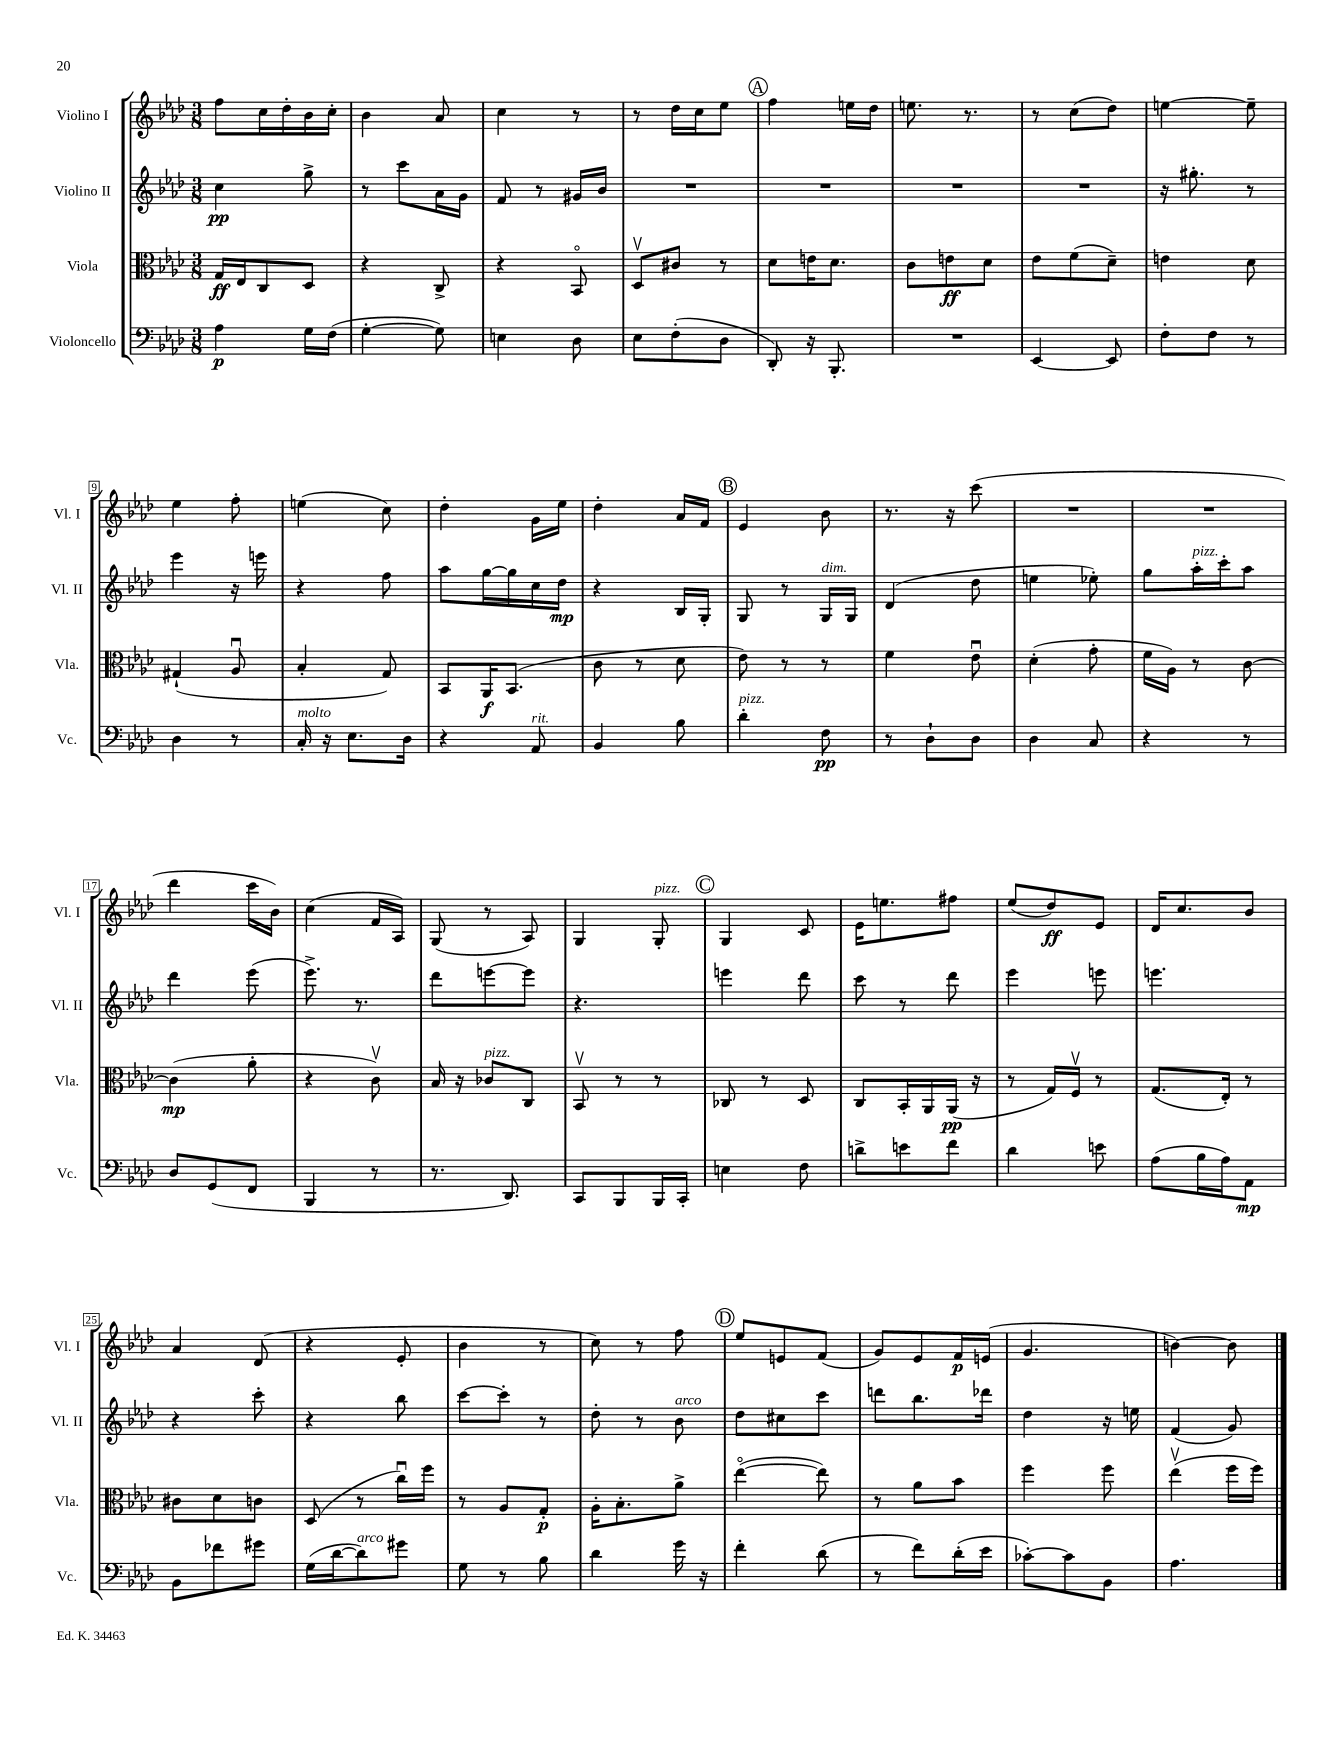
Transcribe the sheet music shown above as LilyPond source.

<<
\new StaffGroup <<
\new Staff = "s0" \with { instrumentName = "Violino I" shortInstrumentName = "Vl. I" } {
    \clef treble \key aes \major \numericTimeSignature \time 3/8
    f''8 c''16 des''16-. bes'16 c''16-. |
    bes'4 aes'8 |
    c''4 r8 |
    r8 des''16 c''16 ees''8 |
    \mark \markup { \circle "A" } f''4 e''16 des''16 |
    e''8. r8. |
    r8 c''8( des''8) |
    e''4~ e''8-- |
    ees''4 f''8-. |
    e''4( c''8) |
    des''4-. g'16 ees''16 |
    des''4-. aes'16 f'16 |
    \mark \markup { \circle "B" } ees'4 bes'8 |
    r8. r16 c'''8( |
    R4. |
    R4. |
    des'''4 c'''16 bes'16) |
    c''4( f'16 aes16) |
    g8( r8 aes8) |
    g4 g8-.^\markup { \italic "pizz." } |
    \mark \markup { \circle "C" } g4 c'8 |
    ees'16 e''8. fis''8 |
    ees''8( des''8\ff) ees'8 |
    des'16 c''8. bes'8 |
    aes'4 des'8( |
    r4 ees'8-. |
    bes'4 r8 |
    c''8) r8 f''8 |
    \mark \markup { \circle "D" } ees''8 e'8 f'8( |
    g'8) ees'8 f'16\p e'16( |
    g'4. |
    b'4~) b'8 \bar "|." |
}
\new Staff = "s1" \with { instrumentName = "Violino II" shortInstrumentName = "Vl. II" } {
    \clef treble \key aes \major \numericTimeSignature \time 3/8
    c''4\pp g''8-> |
    r8 c'''8 aes'16 g'16 |
    f'8 r8 gis'16 bes'16 |
    R4. |
    \mark \markup { \circle "A" } R4. |
    R4. |
    R4. |
    r16 gis''8.-. r8 |
    ees'''4 r16 e'''16 |
    r4 f''8 |
    aes''8 g''16~ g''16 c''16 des''16\mp |
    r4 bes16 g16-. |
    \mark \markup { \circle "B" } g8 r8 g16^\markup { \italic "dim." } g16 |
    des'4( des''8 |
    e''4 ees''8-.) |
    g''8 aes''16-.^\markup { \italic "pizz." } c'''16-. aes''8 |
    des'''4 ees'''8( |
    ees'''8.->) r8. |
    des'''8 e'''8~ e'''8 |
    r4. |
    \mark \markup { \circle "C" } e'''4 des'''8 |
    c'''8 r8 des'''8 |
    ees'''4 e'''8 |
    e'''4. |
    r4 c'''8-. |
    r4 bes''8 |
    c'''8~ c'''8-. r8 |
    des''8-. r8 bes'8^\markup { \italic "arco" } |
    \mark \markup { \circle "D" } des''8 cis''8 c'''8 |
    d'''8 bes''8. des'''16 |
    des''4 r16 e''16 |
    f'4( g'8) \bar "|." |
}
\new Staff = "s2" \with { instrumentName = "Viola" shortInstrumentName = "Vla." } {
    \clef alto \key aes \major \numericTimeSignature \time 3/8
    g16\ff ees16 c8 des8 |
    r4 c8-> |
    r4 bes,8\flageolet |
    des8\upbow cis'8 r8 |
    \mark \markup { \circle "A" } des'8 e'16 des'8. |
    c'8 e'8\ff des'8 |
    ees'8 f'8( des'8--) |
    e'4 des'8 |
    gis4-!( aes8\downbow |
    bes4-. g8) |
    bes,8 aes,16\f bes,8.( |
    c'8 r8 des'8 |
    \mark \markup { \circle "B" } ees'8) r8 r8 |
    f'4 ees'8\downbow |
    des'4-.( g'8-. |
    f'16 aes16) r8 c'8~ |
    c'4\mp( aes'8-. |
    r4 c'8\upbow) |
    bes16 r16 ces'8^\markup { \italic "pizz." } c8 |
    bes,8\upbow r8 r8 |
    \mark \markup { \circle "C" } ces8 r8 des8 |
    c8 bes,16-. aes,16 aes,16\pp( r16 |
    r8 g16) f16\upbow r8 |
    g8.( ees16-.) r8 |
    cis'8 des'8 c'8 |
    des8( r8 c''16\downbow) f''16 |
    r8 aes8 g8-.\p |
    aes16-. bes8.-. aes'8-> |
    \mark \markup { \circle "D" } ees''4~\flageolet( ees''8) |
    r8 aes'8 bes'8 |
    f''4 f''8 |
    ees''4\upbow( f''16 f''16) \bar "|." |
}
\new Staff = "s3" \with { instrumentName = "Violoncello" shortInstrumentName = "Vc." } {
    \clef bass \key aes \major \numericTimeSignature \time 3/8
    aes4\p g16 f16( |
    g4~-. g8) |
    e4 des8 |
    ees8 f8-.( des8 |
    \mark \markup { \circle "A" } des,8-.) r16 bes,,8.-. |
    R4. |
    ees,4~ ees,8 |
    f8-. f8 r8 |
    des4 r8 |
    c16-.^\markup { \italic "molto" } r16 ees8. des16 |
    r4 aes,8^\markup { \italic "rit." } |
    bes,4 bes8 |
    \mark \markup { \circle "B" } des'4-.^\markup { \italic "pizz." } f8\pp |
    r8 des8-! des8 |
    des4 c8 |
    r4 r8 |
    des8 g,8( f,8 |
    bes,,4 r8 |
    r8. des,8.) |
    c,8 bes,,8 bes,,16 c,16-. |
    \mark \markup { \circle "C" } e4 f8 |
    d'8-> e'8 f'8 |
    des'4 e'8 |
    aes8( bes16 aes16) aes,8\mp |
    bes,8 fes'8 gis'8 |
    g16( des'16~ des'8^\markup { \italic "arco" }) gis'8 |
    g8 r8 bes8 |
    des'4 g'16 r16 |
    \mark \markup { \circle "D" } f'4-. des'8( |
    r8 f'8) des'16-.( ees'16 |
    ces'8~-.) ces'8 bes,8 |
    aes4. \bar "|." |
}
>>
>>
\layout { \context { \Score \override BarNumber.stencil = #(make-stencil-boxer 0.1 0.3 ly:text-interface::print) } }
